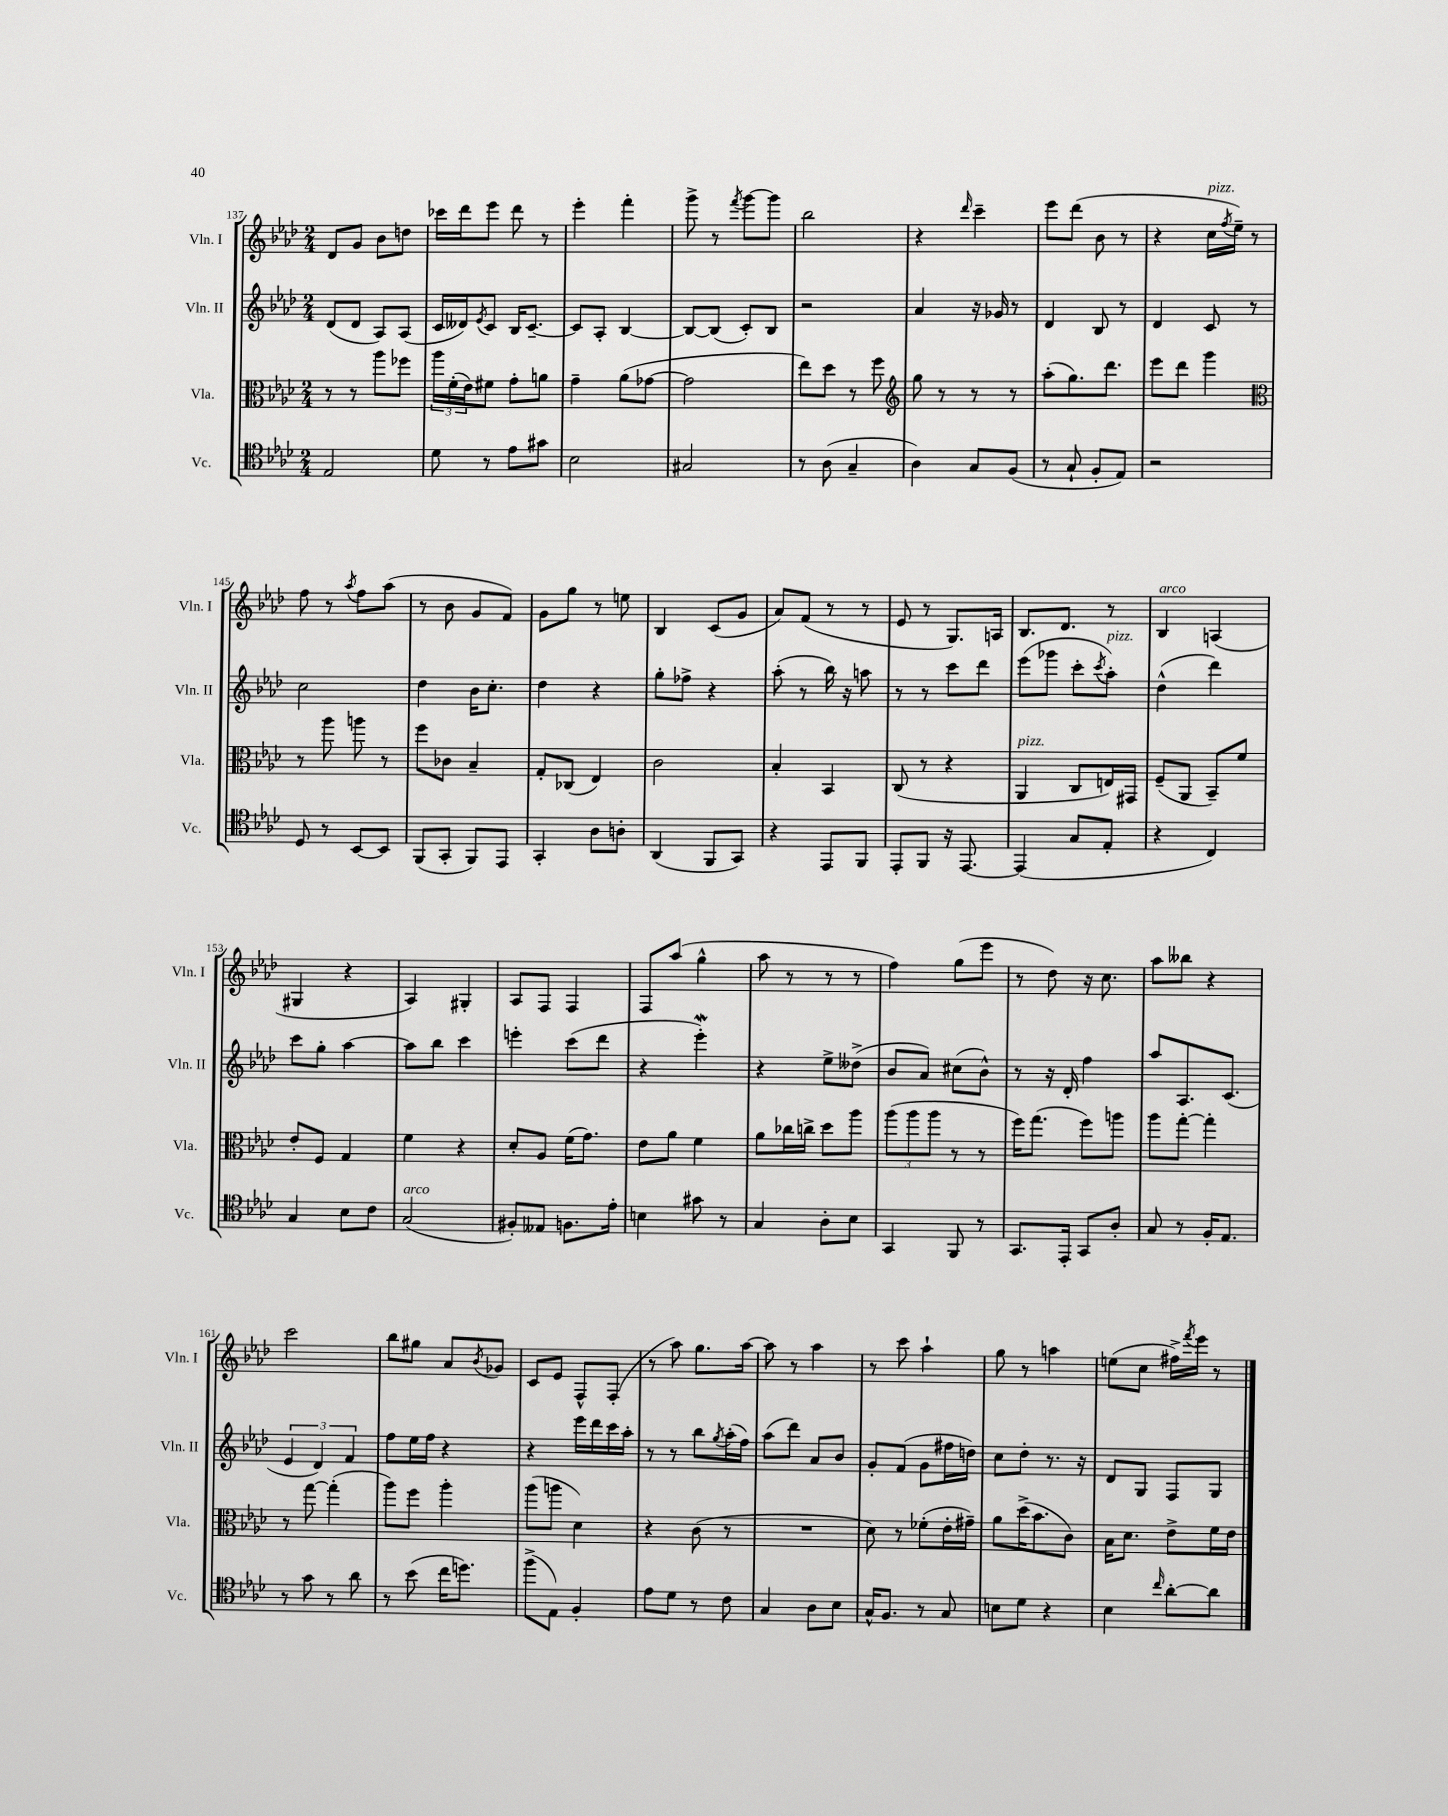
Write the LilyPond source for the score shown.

<<
\new StaffGroup <<
\new Staff = "s0" \with { instrumentName = "Vln. I" shortInstrumentName = "Vln. I" } {
    \clef treble \key aes \major \numericTimeSignature \time 2/4
    des'8 g'8 bes'8 d''8 |
    ces'''16 des'''16 ees'''8 des'''8 r8 |
    ees'''4-. f'''4-. |
    g'''8-> r8 \acciaccatura { f'''8 } g'''8~ g'''8 |
    bes''2 |
    r4 \grace { des'''16 } c'''4-- |
    ees'''8 des'''8( bes'8 r8 |
    r4 c''16^\markup { \italic "pizz." } \acciaccatura { f''8 } ees''16--) r8 |
    f''8 r8 \acciaccatura { aes''8 } f''8 aes''8( |
    r8 bes'8 g'8 f'8) |
    g'8 g''8 r8 e''8 |
    bes4 c'8( g'8 |
    aes'8) f'8( r8 r8 |
    ees'8 r8 g8.) a16 |
    bes8. des'8. r8 |
    bes4^\markup { \italic "arco" } a4( |
    gis4 r4 |
    aes4) gis4-. |
    aes8 f8 f4 |
    f8 aes''8( g''4-^ |
    aes''8 r8 r8 r8 |
    f''4) g''8( ees'''8 |
    r8 des''8) r16 c''8. |
    aes''8 beses''8 r4 |
    c'''2 |
    bes''8 gis''8 aes'8 \acciaccatura { bes'8 } ges'8 |
    c'8 ees'8 f8-^ f8-.( |
    r8 aes''8) g''8. aes''16~ |
    aes''8 r8 aes''4 |
    r8 c'''8 aes''4-! |
    g''8 r8 a''4 |
    e''8( c''8 fis''16->) \acciaccatura { f'''8 } ees'''16 r8 \bar "|." |
}
\new Staff = "s1" \with { instrumentName = "Vln. II" shortInstrumentName = "Vln. II" } {
    \clef treble \key aes \major \numericTimeSignature \time 2/4
    des'8( des'8 aes8) aes8( |
    c'16 deses'16) \acciaccatura { ees'8 } c'8 bes16 c'8.~-- |
    c'8 aes8-. bes4~ |
    bes8~ bes8( c'8-.) bes8 |
    r2 |
    aes'4 r16 ges'16 r8 |
    des'4 bes8 r8 |
    des'4 c'8 r8 |
    c''2 |
    des''4 bes'16 c''8.-. |
    des''4 r4 |
    g''8-. fes''8-> r4 |
    aes''8-.( r8 bes''16) r16 a''8 |
    r8 r8 c'''8 des'''8 |
    ees'''8( ges'''8 c'''8-. \acciaccatura { c'''8 } aes''8-.^\markup { \italic "pizz." }) |
    des''4-^( des'''4) |
    c'''8 g''8-. aes''4~ |
    aes''8 bes''8 c'''4 |
    e'''4-. c'''8( des'''8 |
    r4 ees'''4-.\mordent) |
    r4 ees''8-> deses''8->( |
    bes'8 aes'8) cis''8( bes'8-^) |
    r8 r16 des'16-. f''4 |
    aes''8 aes8. c'8.( |
    \tuplet 3/2 { ees'4 des'4) f'4 } |
    f''8 ees''16 f''16 r4 |
    r4 ees'''16 des'''16 c'''16 aes''16-. |
    r8 r8 bes''8 \acciaccatura { g''8 } aes''16-.( f''16) |
    aes''8( des'''8) aes'8 bes'8 |
    g'8-. f'8( g'8 fis''16 d''16) |
    c''8 des''8-. r8. r16 |
    des'8 g8 f8 g8 \bar "|." |
}
\new Staff = "s2" \with { instrumentName = "Vla." shortInstrumentName = "Vla." } {
    \clef alto \key aes \major \numericTimeSignature \time 2/4
    r8 r8 aes''8 fes''8 |
    \tuplet 3/2 { aes''16 f'16-.( ees'16) } fis'8 g'8-. a'8 |
    g'4-- aes'8( ges'8~ |
    ges'2 |
    ees''8) des''8 r8 f''8 |
    \clef treble g''8 r8 r8 r8 |
    aes''8-.( g''8.) des'''8. |
    ees'''8 des'''8 g'''4 |
    \clef alto r8 aes''8 a''8 r8 |
    f''8 ces'8 bes4-- |
    g8-. ces8( ees4) |
    c'2 |
    bes4-. bes,4 |
    c8( r8 r4 |
    aes,4^\markup { \italic "pizz." } c8 e16) gis,16 |
    f8--( aes,8 bes,8--) f'8 |
    ees'8-. f8 g4 |
    f'4 r4 |
    des'8-. aes8 f'16( g'8.) |
    ees'8 aes'8 f'4 |
    aes'8 ces''16 c''16-> des''8 aes''8 |
    \tuplet 3/2 { aes''8( aes''8 aes''8 } r8 r8 |
    f''16) g''8.( f''8) a''8 |
    aes''8 g''8~-. g''4-. |
    r8 g''8~ g''4-.( |
    aes''8) f''8 aes''4-. |
    aes''8( a''8 des'4) |
    r4 c'8( r8 |
    R2 |
    des'8) r8 fes'8-.( ees'16-. gis'16--) |
    aes'8 des''16->( bes'8. c'8) |
    bes16 des'8. ees'8-> f'16 ees'16 \bar "|." |
}
\new Staff = "s3" \with { instrumentName = "Vc." shortInstrumentName = "Vc." } {
    \clef tenor \key aes \major \numericTimeSignature \time 2/4
    ees2 |
    des'8 r8 ees'8 gis'8 |
    bes2 |
    gis2 |
    r8 aes8( g4-- |
    aes4) g8 f8( |
    r8 g8-! f8-. ees8) |
    r2 |
    des8 r8 bes,8~ bes,8 |
    f,8( g,8-. f,8) ees,8 |
    g,4-. aes8 a8-. |
    aes,4( f,8 g,8) |
    r4 ees,8 f,8 |
    ees,8-. f,8 r16 ees,8.~ |
    ees,4( g8 ees8-. |
    r4 c4) |
    g4 bes8 c'8 |
    g2^\markup { \italic "arco" }( |
    fis8-.) eeses8 f8. ees'16-. |
    b4 gis'8 r8 |
    g4 aes8-. bes8 |
    g,4 f,8 r8 |
    g,8. ees,16-. g,8 aes8-. |
    g8 r8 f16-. ees8. |
    r8 g'8 r8 aes'8 |
    r8 bes'8( c''16 d''8.) |
    f''8->( ees8) f4-. |
    ees'8 des'8 r8 c'8 |
    g4 aes8 bes8 |
    g16-^ f8. r8 g8 |
    b8 des'8 r4 |
    bes4 \grace { c''16 } aes'8~-. aes'8 \bar "|." |
}
>>
>>
\layout { \context { \Score currentBarNumber = #137 } }
